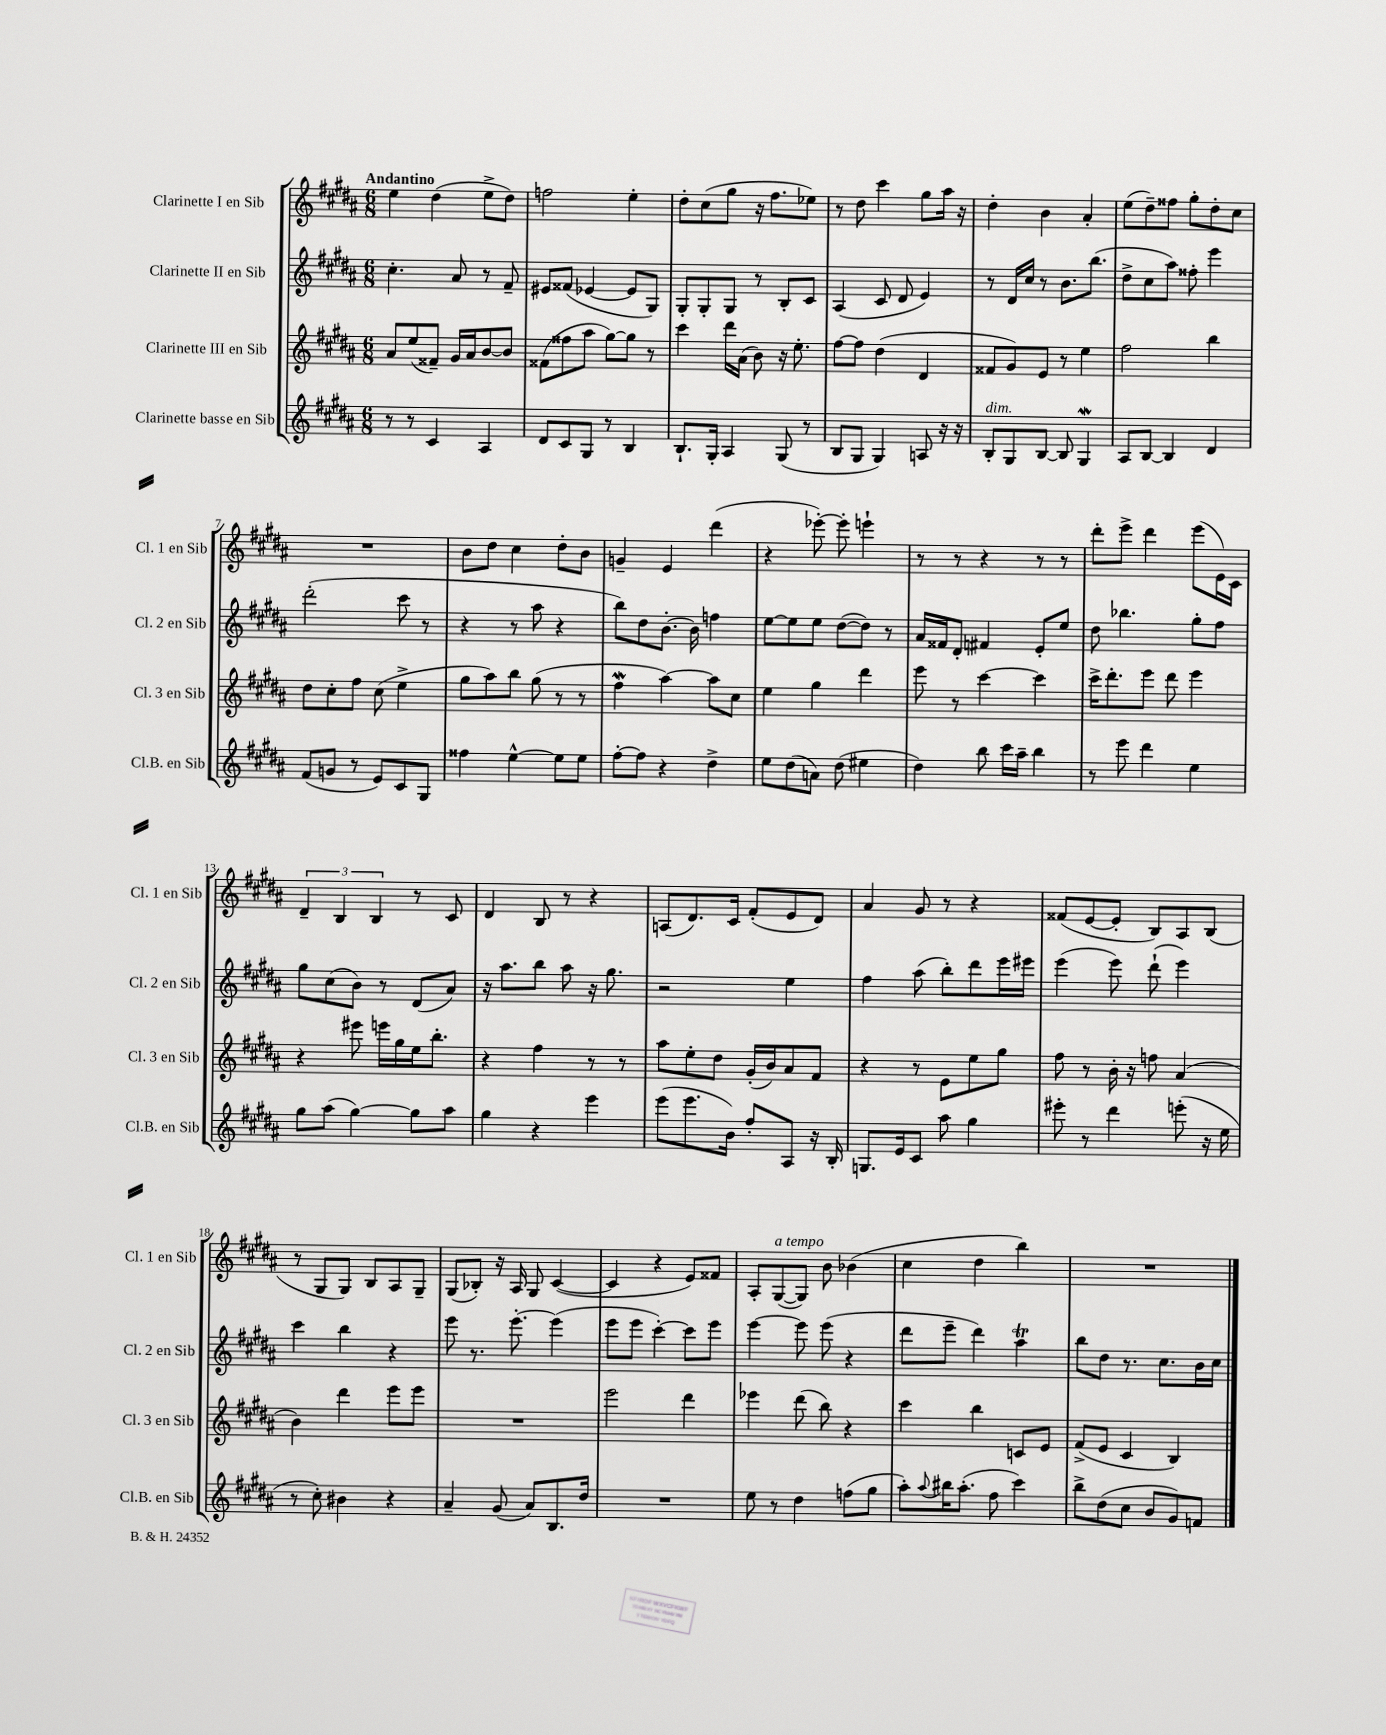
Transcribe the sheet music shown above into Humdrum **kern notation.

**kern	**kern	**kern	**kern
*staff4	*staff3	*staff2	*staff1
*clefG2	*clefG2	*clefG2	*clefG2
*k[f#c#g#d#a#]	*k[f#c#g#d#a#]	*k[f#c#g#d#a#]	*k[f#c#g#d#a#]
*M6/8	*M6/8	*M6/8	*M6/8
8r	8a#/L	4.cc#'\	4ee\
8r	(8ee/	.	.
4c#/	8f##~/J)	.	(4dd#\
.	16g#/LL	8a#/	.
.	16a#/J	.	.
4A#/	[8b/	8r	8ee^\L
.	8b/]J	8f#~/	8dd#\J)
=	=	=	=
8d#/L	(8f##\L	8e#/L	2ff\
8c#/	8ff##\	(8f##/J	.
8G#/J	8aa#\J	[4e-/	.
8r	[8gg#\L)	.	.
4B/	8gg#\]J	8e-/]L	4ee'\
.	8r	8G#/J)	.
=	=	=	=
8.B`/L	4ccc#\	8G#'/L	8dd#'\L
.	.	8G#'/	(8cc#\
16G#'/Jk	.	.	.
4A#/	16ddd#\LL	8G#/J	8gg#\J
.	(16a#\JJ	.	.
.	8b\)	8r	16r
.	.	.	8.ff#\L
(8G#/	16r	8B'/L	.
.	8.ee'\	.	.
8r	.	8c#/J	8ee-\J)
=	=	=	=
8B/L	[8ff#\L	(4A#/	8r
8G#/J	8ff#\]J	.	8dd#\
4G#/)	(4dd#\	8c#/	4ccc#\
.	.	8d#/	.
8A/	4d#/	4e/)	8gg#\L
16r	.	.	16aa#\Jk
16r	.	.	16r
=	=	=	=
8B'/L	8f##/L	8r	4dd#'\
8G#/	8g#/)	16d#/LL	.
.	.	16cc#/JJ	.
[8B/J	8e/J	8r	4b\
8B/]	8r	8.b\L	.
4G#/	4ee\	.	4a#'/
.	.	(8.bb\J	.
=	=	=	=
8A#/L	2ff#\	8dd#^\L	(8ee\L
[8B/J	.	8cc#\	8dd#~\)
4B/]	.	8aa#\J)	8ff##\J
.	.	8ff##'\	8gg#'\L
4d#/	4bb\	4eee\	8dd#'\
.	.	.	8cc#\J
=	=	=	=
(8f#/L	8dd#\L	(2ddd#'\	2.r
8g/J	8cc#'\	.	.
8r	8ff#\J	.	.
8e/L)	(8cc#\	.	.
8c#/	4ee^\	8ccc#\	.
8G#/J	.	8r	.
=	=	=	=
4ff##\	8gg#\L	4r	8b\L
.	8aa#\)	.	8dd#\J
[4ee^^\	8bb\J	8r	4cc#\
.	(8gg#\	8aa#\	.
8ee\]L	8r	4r	8dd#'\L
8ee\J	8r	.	8b\J
=	=	=	=
[8ff#'\L	4ff#\	8bb\L)	4g~/
8ff#\]J	.	8dd#\	.
4r	[4aa#\)	[8.b'\J	4e/
.	.	16b\]	.
4dd#^\	8aa#\]L	4ff\	(4ddd#\
.	8cc#\J	.	.
=	=	=	=
8ee\L	4ee\	[8ee\L	4r
(8dd#\	.	8ee\]	.
8a\J)	4gg#\	8ee\J	[8eee-'\)
(8dd#\	.	([8dd#\L	8eee-'\]
4ee#\	4ddd#\	8dd#\]J)	4eee`\
.	.	8r	.
=	=	=	=
4dd#\)	8eee\	16a#/LL	8r
.	.	16f##/J	.
.	8r	8d#'/J	8r
8bb\	[4ccc#\	4f#/	4r
16ccc#\LL	.	.	.
16aa#~\JJ	.	.	.
4bb\	4ccc#\]	8e'/L	8r
.	.	8ee/J	8r
=	=	=	=
8r	16ccc#^\LK	8dd#\	8ddd#'\L
.	8.ddd#'\	.	.
8eee\	.	4.bb-\	8eee^\J
4ddd#\	8eee\J	.	4ddd#\
.	8ddd#\	.	.
4ee\	4eee\	8gg#'\L	(8eee\L
.	.	8ff#\J	16e\L)
.	.	.	16c#\JJ
=	=	=	=
8gg#\L	4r	8gg#\L	6d#~/
(8aa#\J	.	(8cc#\	.
.	.	.	6B/
[4gg#\)	8eee#\	8b\J)	.
.	.	.	6B/
.	16eee\LL	8r	.
.	16gg#\	.	.
8gg#\]L	16ee\J	(8d#/L	8r
.	8.bb'\J	.	.
8aa#\J	.	8a#/J)	8c#/
=	=	=	=
4gg#\	4r	16r	4d#/
.	.	8.aa#\L	.
4r	4ff#\	8bb\J	8B/
.	.	8aa#\	8r
4eee\	8r	16r	4r
.	.	8.gg#\	.
.	8r	.	.
=	=	=	=
(8eee\L	8aa#\L	2r	(8A/L
8.eee\	8ee'\	.	8.d#/)
.	8dd#\J	.	.
16b\Jk)	.	.	16c#/Jk
8ff#'/L	(16g#'/LL	.	(8f#'/L
.	16b/J)	.	.
8A#/J	8a#/	4ee\	8e/
16r	8f#/J	.	8d#/J)
16B'/	.	.	.
=	=	=	=
8.G/L	4r	4ff#\	4a#/
16e/k	.	.	.
8c#/J	8r	(8aa#\	8g#/
8aa#\	8e\L	8bb'\L)	8r
4gg#\	8ee\	8ddd#\	4r
.	8gg#\J	16eee\L	.
.	.	16eee#\JJ	.
=	=	=	=
8eee#'\	8ff#\	(4eee\	(8f##/L
8r	8r	.	[8e/
4ddd#\	16b'\	8eee\)	8e'/]J
.	16r	.	.
.	8ff\	(8ddd#`\	8B/L)
(8eee'\	(4a#/	4eee\)	8A#/
16r	.	.	(8B/J
16ee\	.	.	.
=	=	=	=
8r	4b\)	4ccc#\	8r
8cc#'\)	.	.	8G#/L
4b#\	4ddd#\	4bb\	8G#/J)
.	.	.	8B/L
4r	8eee\L	4r	8A#/
.	8eee\J	.	8G#~/J
=	=	=	=
4a#~/	2.r	8eee\	(8G#/L
.	.	8.r	8B-'/J)
(8g#/	.	.	16r
.	.	[8.eee'\	16A#/
8a#/L)	.	.	8G#/
8.B/	.	(4eee\]	([4c#/
16dd#/Jk	.	.	.
=	=	=	=
2.r	2eee\	8eee\L	4c#/]
.	.	8eee\J	.
.	.	[4ccc#'\)	4r
.	4ddd#\	8ccc#\]L	8e/L)
.	.	8eee\J	8f##/J
=	=	=	=
8ee\	4eee-\	[4eee\	8A#'/L
8r	.	.	([8G#/
4dd#\	(8ddd#\	8eee\]	8G#/]J)
.	8bb\)	(8eee\	8b\
(8ff\L	4r	4r	(4b-\
8gg#\J	.	.	.
=	=	=	=
8aa#'\L)	4ccc#\	8ddd#\L	4cc#\
8qqaa#/	.	.	.
16bb#\K	.	8eee~\J	.
(8.aa#'\J	.	.	.
.	4bb\	4ddd#\)	4dd#\
8ff#\	.	.	.
4ccc#\)	8c/L	4aa#\	4bb\)
.	8e/J	.	.
=	=	=	=
8bb^\L	(8f#^/L	8bb\L	2.r
(8dd#\	8e/J	8dd#\J	.
8cc#\J	4c#/	8.r	.
8b/L	.	.	.
.	.	8.cc#\L	.
8g#/)	4B/)	.	.
8f/J	.	16b\L	.
.	.	16cc#\JJ	.
==	==	==	==
*-	*-	*-	*-
